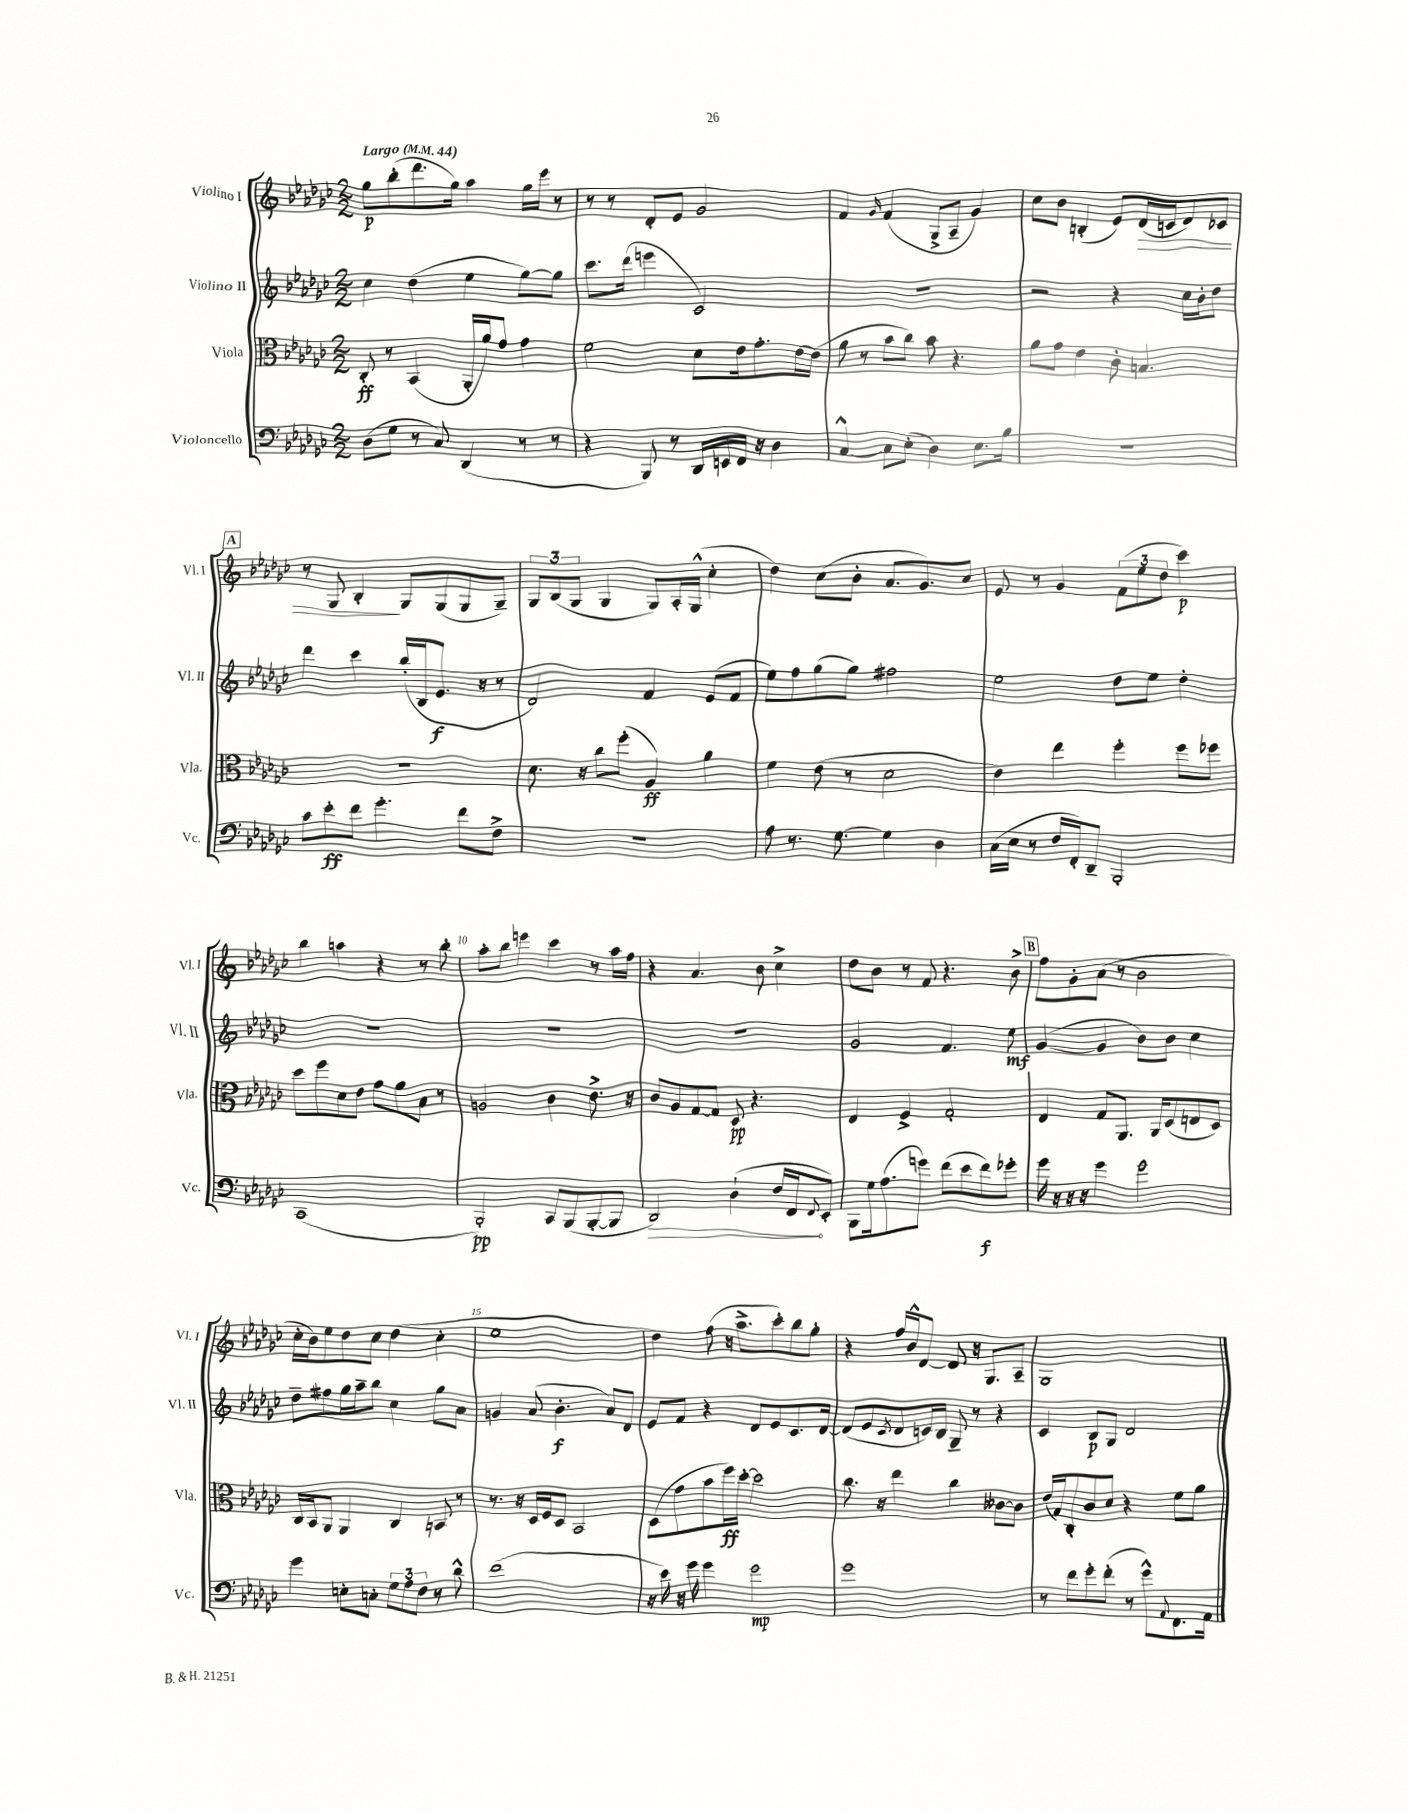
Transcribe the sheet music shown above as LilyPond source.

<<
\new StaffGroup <<
\new Staff = "s0" \with { instrumentName = "Violino I" shortInstrumentName = "Vl. I" } {
    \clef treble \key ges \major \numericTimeSignature \time 2/2 \tempo "Largo" 4 = 44
    ges''8\p bes''8-.( des'''8. ges''16) aes''4 ges''16 ees'''16 r8 |
    r8 r8 des'8-. ees'8 ges'2 |
    f'4 \grace { ges'16 } f'4( ges8-> aes8-- ges'4) |
    ces''8 bes'8 b4-.( ees'8) des'16\>( c'16 des'8) ces'8 |
    \mark \markup { \box "A" } r8 ges8 bes4-.\! ges8 ges8( ges8 ges8--) |
    \tuplet 3/2 { ges8 bes8( ges8 } ges4 ges8) aes16-. ges16-^( ces''4-. |
    des''4) ces''8( bes'8-. aes'8. ges'8.) ces''8 |
    ees'8 r8 ges'4 \tuplet 3/2 { f'8( ees''8 des''8 } ces'''4\p) |
    bes''4 a''4 r4 r8 bes''8-. |
    aes''8-. bes''8 e'''4 ces'''4 r8 aes''16 f''16 |
    r4 aes'4. bes'8 ces''4-> |
    des''8 bes'8 r8 f'8 r4. bes'8-> |
    \mark \markup { \box "B" } f''8 ges'8-. aes'8( r8 bes'2 |
    ces''16-. bes'16) ees''8 des''8 ces''8 des''4( ces''4-. |
    ees''1 |
    des''4) f''8( r16 aes''8.-> ces'''8-.) bes''8 ges''8-. |
    r4 f''16 bes'16-^ des'8~ des'8 r16 ges8. aes8-- |
    ges1 \bar "|." |
}
\new Staff = "s1" \with { instrumentName = "Violino II" shortInstrumentName = "Vl. II" } {
    \clef treble \key ges \major \numericTimeSignature \time 2/2
    ces''4 des''4( ees''4 ges''8~) ges''8 |
    ces'''8. des'''16( e'''4 ces'2) |
    R1 |
    r2 r4 ces''16 bes'16-. des''8 |
    \mark \markup { \box "A" } des'''4 ces'''4 bes''16-.( bes16 ees'8.\f r16 r8 |
    des'2) f'4 ees'8( f'8 |
    ees''8) f''8 ges''8( ges''8) fis''2 |
    ees''2 des''8 ees''8 des''4-. |
    R1 |
    R1 |
    R1 |
    ges'2 f'4. ees''8\mf |
    \mark \markup { \box "B" } ges'4~( ges'4 bes'8) bes'8 ces''4 |
    des''8-- fis''8 ges''16 aes''16-- bes''8 ces''4 ges''8 aes'8 |
    g'4 aes'8( bes'4.-.\f aes'8) des'8 |
    ees'8 f'8 r4 des'8 ees'8 ces'8. des'16~ |
    des'8( ees'8 \acciaccatura { ces'8 } des'8 c'16) bes16 ges8-- r8 r4 |
    ces'4 bes8\p ges8 des'2 \bar "|." |
}
\new Staff = "s2" \with { instrumentName = "Viola" shortInstrumentName = "Vla." } {
    \clef alto \key ges \major \numericTimeSignature \time 2/2
    ces8-.\ff r8 bes,4( aes,16-. aes'16) ges'8 ges'4 |
    f'2 des'8 ees'16 ges'8.-. ees'16~ ees'16( |
    aes'8 r8 bes'8 ces''8) bes'8 r4. |
    aes'8 ges'8 ees'4 ces'8-. b4. |
    \mark \markup { \box "A" } r1 |
    des'8. r16 ces''8 f''8-.( aes4\ff) aes'4 |
    f'4 ees'8( r8 des'2 |
    ees'4) ees''4 f''4-. f''8 fes''8 |
    des''8 f''8 des'8 ees'8 ges'8 aes'8 bes8 r8 |
    a2 ces'4 ees'8.-> r16 |
    ces'8 aes8 ges8~ ges8 des8\pp r4. |
    ees4 f4-> ges2-. |
    \mark \markup { \box "B" } ees4 ges8 aes,8. aes,16 des8( e8 des8) |
    ces16 bes,16 aes,8 aes,4 ces4 b,8 r8 |
    r8. r16 des16 f16 des8 bes,2 |
    des8( ges'8 bes'8 f''16\ff) des''16~-. des''2 |
    ces''8. r16 ees''4 ces''4 ceses'8~ ceses'8 |
    ees'16( ges16) ces8-. ces'8 des'8 r4 f'8 aes'8 \bar "|." |
}
\new Staff = "s3" \with { instrumentName = "Violoncello" shortInstrumentName = "Vc." } {
    \clef bass \key ges \major \numericTimeSignature \time 2/2
    des8( ges8 r8 ces8) des,4( r8 r8 |
    r4 bes,,8) r8 des,16 e,16 f,16 r16 des4 |
    ces4~-^ ces8 ees8-.( des4) ees8. bes16 |
    r1 |
    \mark \markup { \box "A" } ces'8 ees'8-.\ff f'8 ges'4.-. f'8 f8-> |
    R1 |
    aes8 r8. ges8.~ ges4 des4 |
    ces16( ees16 r8 f16 f,16-.) des,8-- bes,,2-. |
    ces,1( |
    bes,,2-.\pp) ces,8 bes,,8( bes,,8~-. bes,,8 |
    \once \override Hairpin.circled-tip = ##t des,2\>) des4-!( f16 f,16\! \appoggiatura { f,8 } ees,8-.) |
    bes,,8 ges16 aes8.( g'8) f'8( ees'8 f'8\f) ges'8-. |
    \mark \markup { \box "B" } ges'16 r16 r16 r16 ges'4 ges'2 |
    ges'4 e8-. c8-. \tuplet 3/2 { ges8 aes8 f8 } r8 des'8-^ |
    f'1( |
    r16 ees'16) r16 ges'16 ges'4 ges'2\mp |
    ges'1 |
    r8 f'8 ges'8-. f'8-.( r8 ges'8-^) \appoggiatura { aes,8 } f,8. aes,16 \bar "|." |
}
>>
>>
\layout { \context { \Score \override BarNumber.break-visibility = ##(#f #t #t) barNumberVisibility = #(every-nth-bar-number-visible 5) } }
